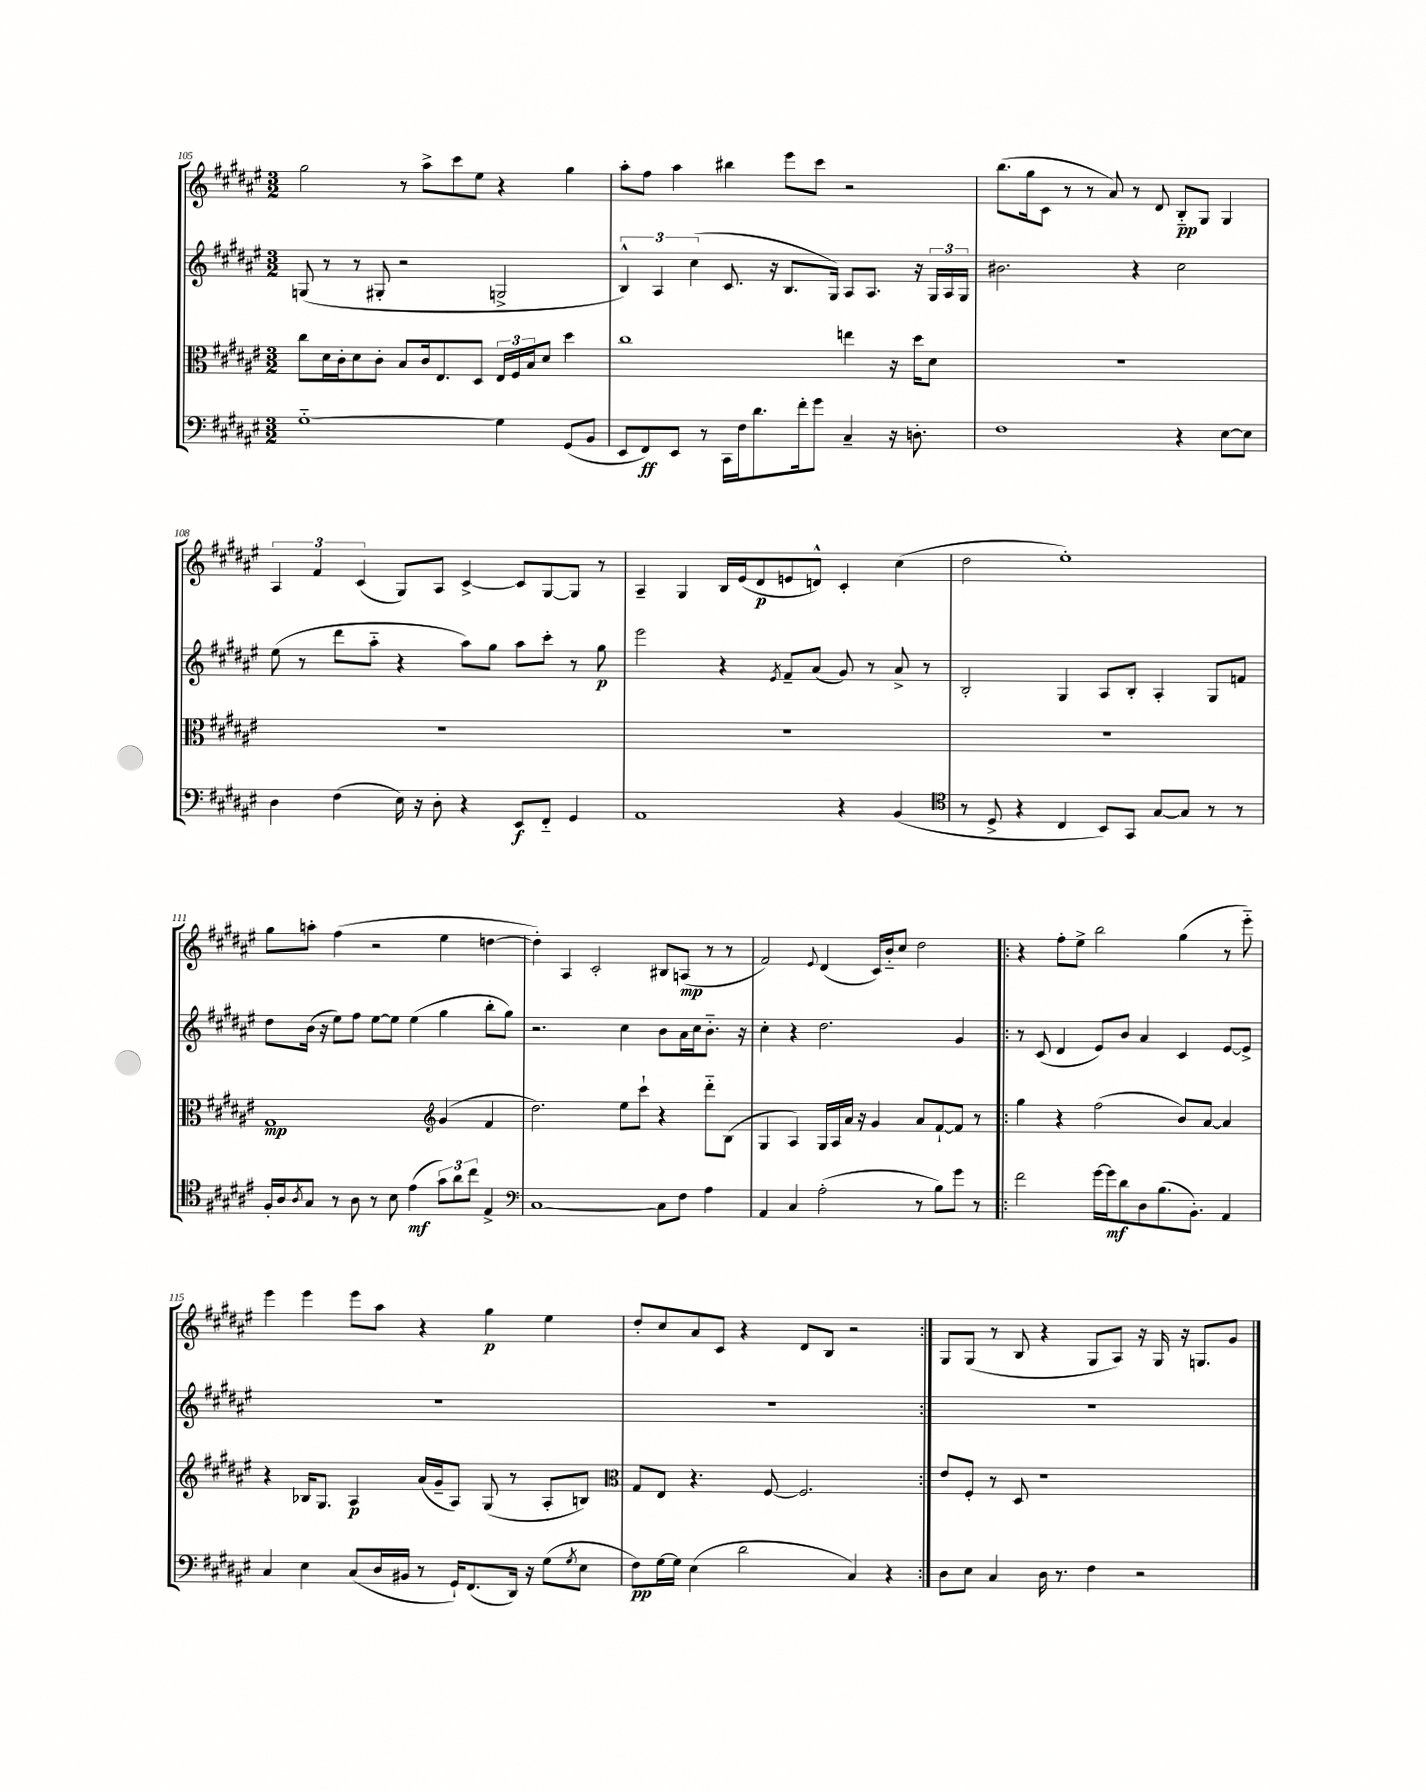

**kern	**kern	**kern	**kern
*staff4	*staff3	*staff2	*staff1
*clefF4	*clefC3	*clefG2	*clefG2
*k[f#c#g#d#a#e#]	*k[f#c#g#d#a#e#]	*k[f#c#g#d#a#e#]	*k[f#c#g#d#a#e#]
*M3/2	*M3/2	*M3/2	*M3/2
[1G#'~	8cc#	(8G	2gg#
.	16d#	8r	.
.	16c#'	.	.
.	8d#	8r	.
.	8c#'	8G#'	.
.	8B	2r	8r
.	16c#	.	8aa#^
.	8.E#	.	.
.	.	.	8ccc#
.	8D#	.	8ee#
4G#]	24E#	2G^	4r
.	24F#	.	.
.	24B	.	.
.	8d#	.	.
(8GG#	4dd#	.	4gg#
8BB	.	.	.
=	=	=	=
8EE#	1cc#	6B^^)	8aa#'
8FF#)	.	.	8ff#
.	.	6A#	.
8EE#	.	.	4aa#
.	.	(6cc#	.
8r	.	.	.
16CC#	.	8.c#	4bb#
16F#	.	.	.
8.d#	.	.	.
.	.	16r	.
.	.	8.B	8eee#
16f#'	.	.	.
8g#	.	.	8ccc#
.	.	16G#)	.
4C#~	4ee	8A#	2r
.	.	8.A#	.
16r	16r	.	.
8.D'	16dd#	16r	.
.	8d#	24G#	.
.	.	24A#	.
.	.	24G#	.
=	=	=	=
1F#	1.r	2.b#	(8.bb
.	.	.	16gg#
.	.	.	8c#
.	.	.	8r
.	.	.	8r
.	.	.	8a#)
.	.	4r	8r
.	.	.	8d#
4r	.	2cc#	8B'~
.	.	.	8G#
[8E#	.	.	4G#
8E#]	.	.	.
=	=	=	=
4D#	1.r	(8ee#	6A#
.	.	8r	.
.	.	.	6f#
(4F#	.	8ddd#	.
.	.	.	(6c#
.	.	8aa#'~	.
16E#)	.	4r	8G#)
16r	.	.	.
8D#'	.	.	8A#
4r	.	8aa#)	[4c#^
.	.	8gg#	.
8EE#	.	8aa#	8c#]
8FF#'~	.	8ccc#'	[8G#
4GG#	.	8r	8G#]
.	.	8gg#	8r
=	=	=	=
1AA#	1.r	2eee#	4A#~
.	.	.	4G#
.	.	4r	16B
.	.	.	(16e#
.	.	.	8d#
.	.	8qe#	.
.	.	8f#~	8e
.	.	(8a#	8d^^)
4r	.	8g#)	4c#'
.	.	8r	.
(4BB	.	8a#^	(4cc#
.	.	8r	.
=	=	=	=
*clefC4	*	*	*
8r	1.r	2B'	2dd#
8D#^	.	.	.
4r	.	.	.
4C#	.	4G#	1ee#')
8BB)	.	8A#	.
8GG#	.	8B'	.
[8G#	.	4A#'	.
8G#]	.	.	.
8r	.	8G#	.
8r	.	8f	.
=	=	=	=
16F#'	1G#	8dd#	8gg#
16A#	.	.	.
8qA#	.	.	.
8G#	.	(16b	8aa'
.	.	16r	.
8r	.	8ee#)	(4ff#
8A#	.	8ff#	.
8r	.	[8ee#	2r
8B	.	8ee#]	.
(4e#	.	(4ee#	.
*	*clefG2	*	*
12g#)	(4g#	4gg#	4ee#
12a#	.	.	.
12cc#	.	.	.
4E#^	4f#	8bb'	[4dd
.	.	8gg#)	.
=	=	=	=
*clefF4	*	*	*
[1C#	2.dd#)	2.r	4dd'])
.	.	.	4A#
.	.	.	2c#'
.	8ee#	4cc#	.
.	8ccc#`	.	.
8C#]	4r	8b	8B#
8F#	.	16a#	(8A
.	.	16cc#	.
4A#	8ddd#'~	8.b'~	8r
.	(8B	.	8r
.	.	16r	.
=	=	=	=
4AA#	4G#	4cc#'	2f#)
4C#	4A#)	4r	.
.	.	.	8qqe#
(2A#'	16G#	2.dd#	(4d#
.	16A#	.	.
.	16a#	.	.
.	16r	.	.
.	4g#	.	16c#)
.	.	.	16b'~
.	.	.	8cc#
8r	8a#	.	2dd#
8B)	[8f#`	.	.
8g#	8f#]	4g#	.
8r	8r	.	.
=!|:	=!|:	=!|:	=!|:
2f#	4gg#	8r	4r
.	.	(8c#	.
.	4r	4d#	8ff#'
.	.	.	8ee#^
[16g#	(2ff#	8e#)	2bb
16g#]	.	.	.
8d#	.	8b	.
8D#	.	4a#	.
(8.B	.	.	.
.	8b)	4c#	(4gg#
8.BB')	.	.	.
.	[8a#	.	.
4AA#	4a#]	[8e#	8r
.	.	8e#^]	8eee#'~)
=	=	=	=
4C#	4r	1.r	4eee#
4E#	16B-	.	4eee#
.	8.G#	.	.
(8C#	4A#	.	8eee#
16D#	.	.	8aa#
16BB#	.	.	.
8r	(16a#	.	4r
.	16g#~	.	.
16GG#`)	8A#)	.	.
(8.FF#	.	.	.
.	(8G#	.	4gg#
16DD#)	8r	.	.
16r	.	.	.
(8G#	8A#'	.	4ee#
8qG#	.	.	.
8E#	8B)	.	.
=	=	=	=
*	*clefC3	*	*
8F#)	8G#	1.r	8dd#'
[16G#	8E#	.	8cc#
16G#]	.	.	.
(4E#	4.r	.	8a#
.	.	.	8c#
2d#	.	.	4r
.	[8F#	.	.
.	2.F#]	.	8d#
.	.	.	8B
4C#)	.	.	2r
4r	.	.	.
=:|!	=:|!	=:|!	=:|!
8D#	8e#	1.r	8G#
8E#	8F#'	.	(8G#
4C#	8r	.	8r
.	8D#	.	8B
16D#	1r	.	4r
8.r	.	.	.
4F#	.	.	8G#
.	.	.	8A#)
2r	.	.	16r
.	.	.	16G#
.	.	.	16r
.	.	.	8.G
.	.	.	8g#
==	==	==	==
*-	*-	*-	*-
